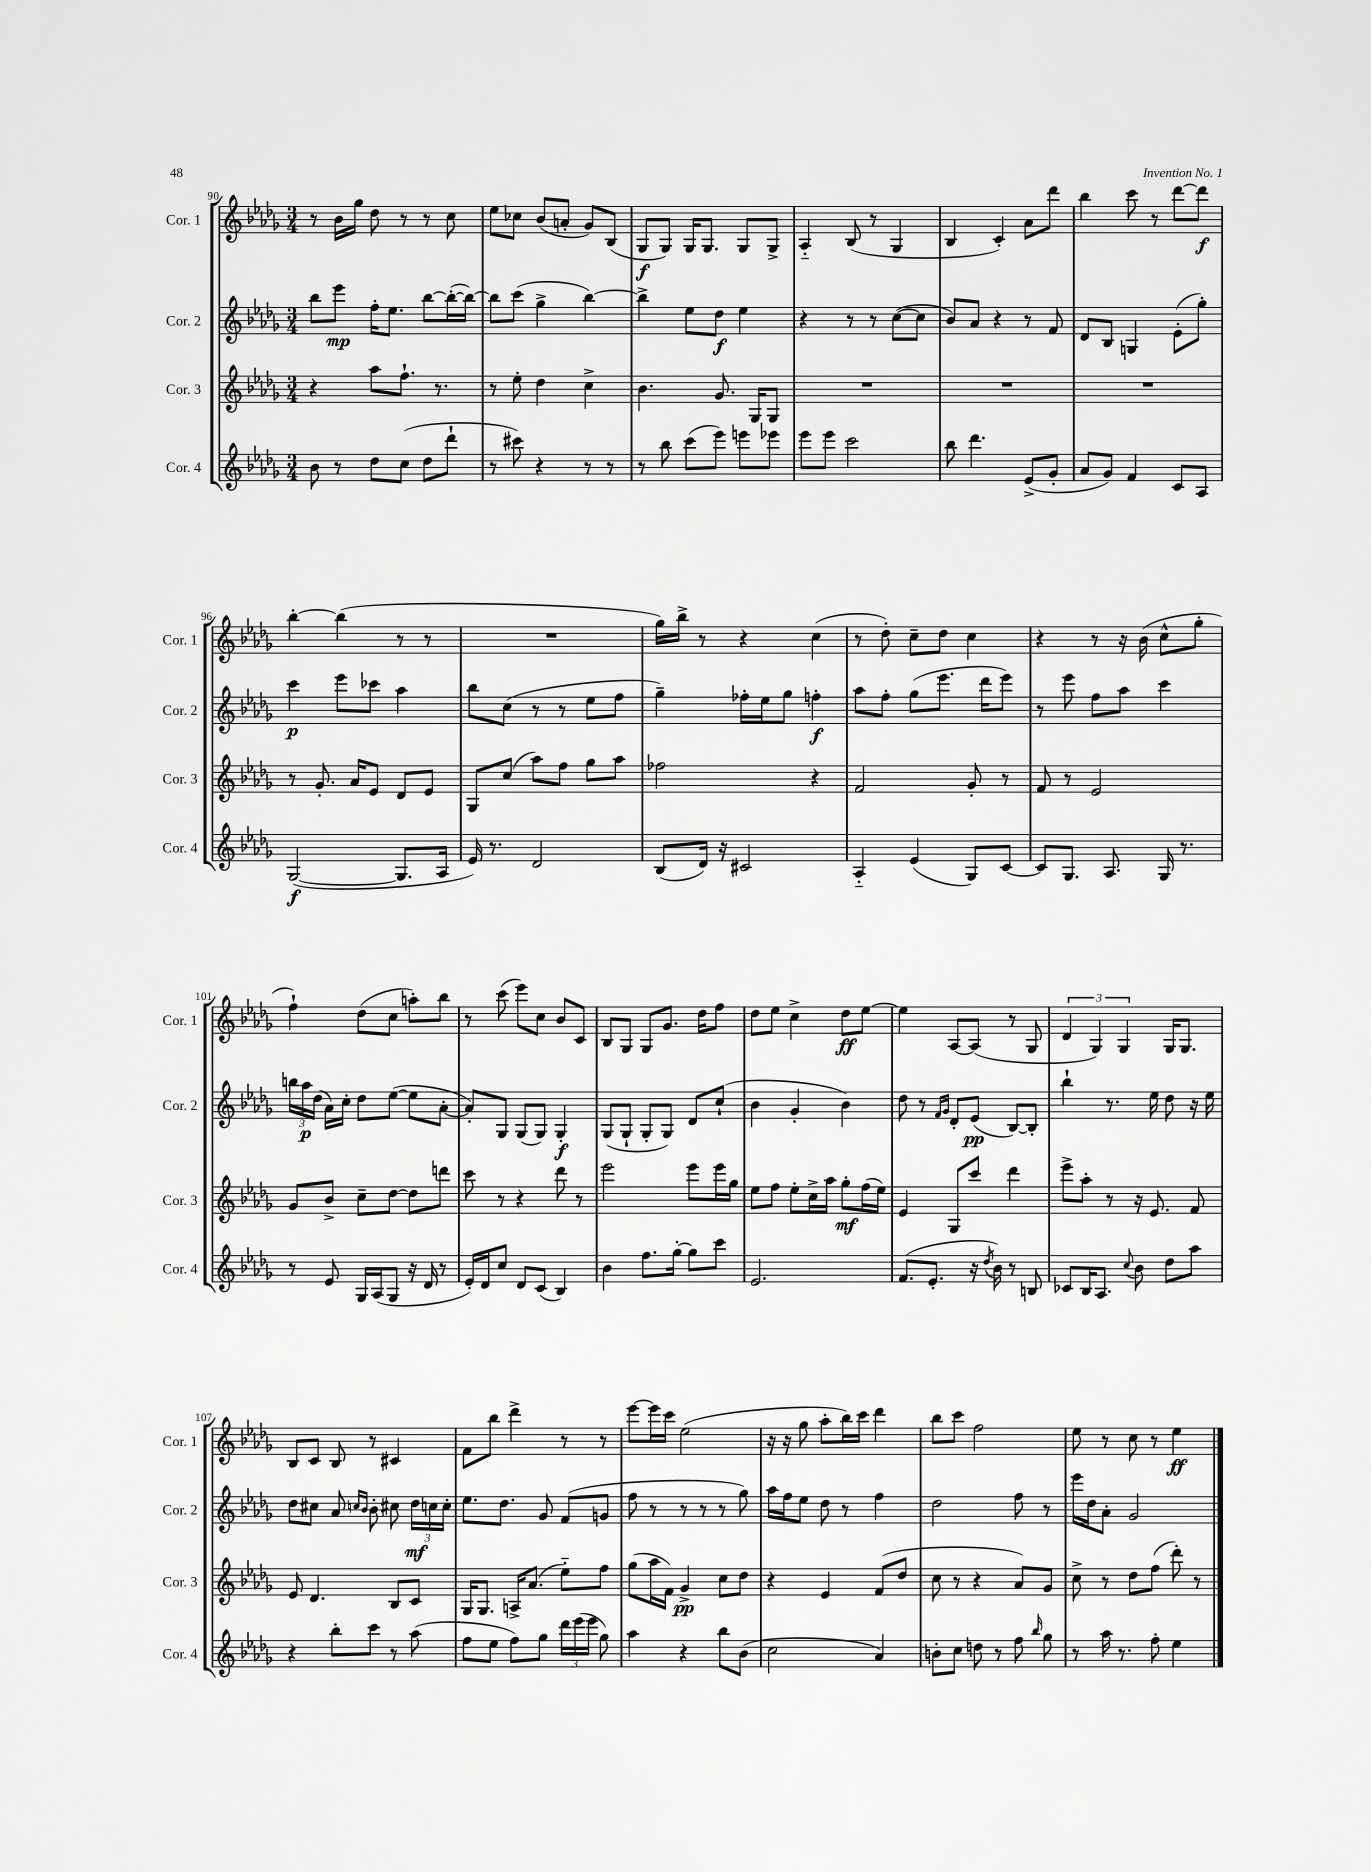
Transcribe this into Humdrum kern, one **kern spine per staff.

**kern	**dynam	**kern	**dynam	**kern	**dynam	**kern	**dynam
*part4	*part4	*part3	*part3	*part2	*part2	*part1	*part1
*staff4	*staff4	*staff3	*staff3	*staff2	*staff2	*staff1	*staff1
*I"Cor. 4	*	*I"Cor. 3	*	*I"Cor. 2	*	*I"Cor. 1	*
*I'Cor. 4	*	*I'Cor. 3	*	*I'Cor. 2	*	*I'Cor. 1	*
*clefG2	*	*clefG2	*	*clefG2	*	*clefG2	*
*k[b-e-a-d-g-]	*	*k[b-e-a-d-g-]	*	*k[b-e-a-d-g-]	*	*k[b-e-a-d-g-]	*
*M3/4	*	*M3/4	*	*M3/4	*	*M3/4	*
=90	=90	=90	=90	=90	=90	=90	=90
8b-\	.	4r	.	8bb-\L	.	8r	.
8r	.	.	.	8eee-\J	mp	16b-\LL	.
.	.	.	.	.	.	16gg-\JJ	.
8dd-\L	.	8aa-\L	.	16ff'\KL	.	8dd-\	.
.	.	.	.	8.ee-\J	.	.	.
(8cc\J	.	8.ff`\J	.	.	.	8r	.
8dd-\L	.	.	.	[8bb-\L	.	8r	.
.	.	8.r	.	.	.	.	.
8ddd-`\J	.	.	.	(16bb-'\L_	.	8cc\	.
.	.	.	.	16bb-\JJ_)	.	.	.
=91	=91	=91	=91	=91	=91	=91	=91
8r	.	8r	.	8bb-\L]	.	8ee-\L	.
8ccc#X\)	.	8ee-'\	.	(8ccc\J	.	8cc-X\J	.
4r	.	4dd-\	.	4gg-^\	.	(8b-/L	.
.	.	.	.	.	.	8an'/J	.
8r	.	4cc^\	.	[4bb-\)	.	8g-/L)	.
8r	.	.	.	.	.	(8B-/J	.
=92	=92	=92	=92	=92	=92	=92	=92
8r	.	4.b-\	.	4bb-^\]	.	8G-/L	f
8bb-\	.	.	.	.	.	8G-/J)	.
(8ccc\L	.	.	.	8ee-\L	.	16G-/KL	.
.	.	.	.	.	.	8.G-/J	.
8eee-\J)	.	8.g-/	.	8dd-\J	f	.	.
8eeen\L	.	.	.	4ee-\	.	8G-/L	.
.	.	16G-/KL	.	.	.	.	.
8eee-X\J	.	8G-/J	.	.	.	8G-^/J	.
=93	=93	=93	=93	=93	=93	=93	=93
8eee-\L	.	2.r	.	4r	.	4A-/	.
8eee-\J	.	.	.	.	.	.	.
2ccc\	.	.	.	8r	.	(8B-/	.
.	.	.	.	8r	.	8r	.
.	.	.	.	([8cc\L	.	4G-/	.
.	.	.	.	8cc\J]	.	.	.
=94	=94	=94	=94	=94	=94	=94	=94
8bb-\	.	2.r	.	8b-/L)	.	4B-/	.
4.ddd-\	.	.	.	8a-/J	.	.	.
.	.	.	.	4r	.	4c'/)	.
(8e-^/L	.	.	.	8r	.	8a-\L	.
8g-'/J	.	.	.	8f/	.	8ddd-\J	.
=95	=95	=95	=95	=95	=95	=95	=95
8a-/L	.	2.r	.	8d-/L	.	4bb-\	.
8g-/J)	.	.	.	8B-/J	.	.	.
4f/	.	.	.	4Gn/	.	8ccc\	.
.	.	.	.	.	.	8r	.
8c/L	.	.	.	(8e-'\L	.	[8ddd-\L	.
8A-/J	.	.	.	8gg-'\J)	.	8ddd-\J]	f
!!LO:LB:g=z
=96	=96	=96	=96	=96	=96	=96	=96
([2G-/	f	8r	.	4ccc\	p	[4bb-'\	.
.	.	8.g-'/	.	.	.	.	.
.	.	.	.	8eee-\L	.	(4bb-\]	.
.	.	16a-/KL	.	.	.	.	.
.	.	8e-/J	.	8ccc-X\J	.	.	.
8.G-/L]	.	8d-/L	.	4aa-\	.	8r	.
.	.	8e-/J	.	.	.	8r	.
16A-/Jk	.	.	.	.	.	.	.
=97	=97	=97	=97	=97	=97	=97	=97
16e-/)	.	8G-/L	.	8bb-\L	.	2.r	.
8.r	.	.	.	.	.	.	.
.	.	(8cc/J	.	(8cc\J	.	.	.
2d-/	.	8aa-\L)	.	8r	.	.	.
.	.	8ff\J	.	8r	.	.	.
.	.	8gg-\L	.	8ee-\L	.	.	.
.	.	8aa-\J	.	8ff\J	.	.	.
=98	=98	=98	=98	=98	=98	=98	=98
(8B-/L	.	2ff-X\	.	4gg-~\)	.	16gg-\LL)	.
.	.	.	.	.	.	16bb-^\JJ	.
16d-/Jk)	.	.	.	.	.	8r	.
16r	.	.	.	.	.	.	.
2c#X/	.	.	.	16ff-X'\LL	.	4r	.
.	.	.	.	16ee-\J	.	.	.
.	.	.	.	8gg-\J	.	.	.
.	.	4r	.	4ffn'\	f	(4cc\	.
=99	=99	=99	=99	=99	=99	=99	=99
4A-/	.	2f/	.	8aa-\L	.	8r	.
.	.	.	.	8ff'\J	.	8dd-'\)	.
(4e-/	.	.	.	(8gg-\L	.	8cc~\L	.
.	.	.	.	8.eee-\J	.	8dd-\J	.
8G-/L)	.	8g-'/	.	.	.	4cc\	.
.	.	.	.	16ddd-\KL	.	.	.
[8c/J	.	8r	.	8eee-\J)	.	.	.
=100	=100	=100	=100	=100	=100	=100	=100
8c/L]	.	8f/	.	8r	.	4r	.
8.G-/J	.	8r	.	8eee-\	.	.	.
.	.	2e-/	.	8ff\L	.	8r	.
8.A-/	.	.	.	.	.	.	.
.	.	.	.	8aa-\J	.	16r	.
.	.	.	.	.	.	(16b-\	.
16G-/	.	.	.	4ccc\	.	8cc^^\L	.
8.r	.	.	.	.	.	.	.
.	.	.	.	.	.	8gg-'\J	.
!!LO:LB:g=z
=101	=101	=101	=101	=101	=101	=101	=101
8r	.	8g-/L	.	24bbn\LL	.	4ff`\)	.
.	.	.	.	24aa-\	p	.	.
.	.	.	.	(24dd-\JJ	.	.	.
8e-/	.	8b-^/J	.	16a-\LL)	.	.	.
.	.	.	.	16cc'\JJ	.	.	.
16G-/LL	.	8cc~\L	.	8dd-\L	.	(8dd-\L	.
(16A-/J	.	.	.	.	.	.	.
8G-/J	.	[8dd-\J	.	([8ee-\J	.	8cc\J	.
16r	.	8dd-\L]	.	8ee-\L]	.	8aan'\L)	.
16d-/	.	.	.	.	.	.	.
8r	.	8dddn\J	.	[8a-'\J	.	8bb-\J	.
=102	=102	=102	=102	=102	=102	=102	=102
16e-'/LL)	.	8ccc\	.	8a-'/L])	.	8r	.
16d-/J	.	.	.	.	.	.	.
8cc/J	.	8r	.	8G-/J	.	(8ccc\	.
8d-/L	.	4r	.	(8G-/L	.	8eee-\L)	.
(8c/J	.	.	.	8G-/J)	.	8cc\J	.
4B-/)	.	8ddd-\	.	4G-'/	f	8b-/L	.
.	.	8r	.	.	.	8c/J	.
=103	=103	=103	=103	=103	=103	=103	=103
4b-\	.	2eee-\	.	(8G-/L	.	8B-/L	.
.	.	.	.	8G-`/J	.	8G-/J	.
8.ff\L	.	.	.	8G-'/L	.	8G-/L	.
.	.	.	.	8G-/J)	.	8.g-/J	.
[16gg-'\Jk	.	.	.	.	.	.	.
8gg-\L]	.	8eee-\L	.	8d-/L	.	.	.
.	.	.	.	.	.	16dd-\KL	.
8ccc\J	.	16eee-\L	.	(8cc`/J	.	8ff\J	.
.	.	16gg-\JJ	.	.	.	.	.
=104	=104	=104	=104	=104	=104	=104	=104
2.e-/	.	8ee-\L	.	4b-\	.	8dd-\L	.
.	.	8ff\J	.	.	.	8ee-\J	.
.	.	8ee-'\L	.	4g-'/	.	4cc^\	.
.	.	16cc^\L	.	.	.	.	.
.	.	16aa-\JJ	.	.	.	.	.
.	.	8gg-'\L	mf	4b-\)	.	8dd-\L	ff
.	.	(16ff\L	.	.	.	[8ee-\J	.
.	.	16ee-\JJ)	.	.	.	.	.
=105	=105	=105	=105	=105	=105	=105	=105
(8.f/L	.	4e-/	.	8dd-\	.	4ee-\]	.
.	.	.	.	8r	.	.	.
8.e-'/J	.	.	.	.	.	.	.
.	.	.	.	16qqf/LL	.	.	.
.	.	.	.	16qqg-/JJ	.	.	.
.	.	8G-/L	.	8d-'/L	.	[8A-/L	.
16r	.	8ccc/J	.	(8e-/J	pp	(8A-/J]	.
8qdd-/	.	.	.	.	.	.	.
16b-\)	.	.	.	.	.	.	.
8r	.	4ddd-\	.	[8B-/L)	.	8r	.
8Bn/	.	.	.	8B-'/J]	.	8G-/	.
=106	=106	=106	=106	=106	=106	=106	=106
8c-X/L	.	8eee-^\L	.	4bb-`\	.	6d-/	.
16B-/K	.	8aa-'\J	.	.	.	.	.
.	.	.	.	.	.	6G-/)	.
8.A-/J	.	.	.	.	.	.	.
.	.	8r	.	8.r	.	.	.
.	.	.	.	.	.	6G-/	.
8qqcc/	.	.	.	.	.	.	.
8b-\	.	16r	.	.	.	.	.
.	.	8.e-/	.	16ee-\	.	.	.
8dd-\L	.	.	.	8dd-\	.	16G-/KL	.
.	.	.	.	.	.	8.G-/J	.
8aa-\J	.	8f/	.	16r	.	.	.
.	.	.	.	16ee-\	.	.	.
!!LO:LB:g=z
=107	=107	=107	=107	=107	=107	=107	=107
4r	.	8e-/	.	8dd-\L	.	8B-/L	.
.	.	4.d-/	.	8cc#X\J	.	8c/J	.
8bb-'\L	.	.	.	8a-/	.	8B-/	.
.	.	.	.	16qqccn/LL	.	.	.
.	.	.	.	16qqb-/JJ	.	.	.
8ccc\J	.	.	.	8b-'\	.	8r	.
8r	.	8B-/L	.	8cc#X\	.	4c#X/	.
(8aa-\	.	8c/J	.	24dd-\LL	mf	.	.
.	.	.	.	24ccn\	.	.	.
.	.	.	.	24cc'\JJ	.	.	.
=108	=108	=108	=108	=108	=108	=108	=108
8ff\L	.	16G-/KL	.	8.ee-\L	.	8f\L	.
.	.	8.G-/J	.	.	.	.	.
8ee-\J	.	.	.	.	.	8bb-\J	.
.	.	.	.	8.dd-\J	.	.	.
8ff\L)	.	16An^/KL	.	.	.	4ddd-^\	.
.	.	(8.a-/J	.	.	.	.	.
8gg-\J	.	.	.	8g-/	.	.	.
24ddd-\LL	.	8ee-\L)	.	(8f/L	.	8r	.
(24eee-\	.	.	.	.	.	.	.
24eee-\JJ	.	.	.	.	.	.	.
8gg-\)	.	8ff\J	.	8gn/J	.	8r	.
=109	=109	=109	=109	=109	=109	=109	=109
4aa-\	.	(8gg-\L	.	8ff\	.	[8eee-\L	.
.	.	16aa-\L	.	8r	.	16eee-\L]	.
.	.	16f\JJ)	.	.	.	16ccc\JJ	.
4r	.	4g-^/	pp	8r	.	(2ee-\	.
.	.	.	.	8r	.	.	.
8bb-\L	.	8cc\L	.	8r	.	.	.
(8b-\J	.	8dd-\J	.	8gg-\)	.	.	.
=110	=110	=110	=110	=110	=110	=110	=110
2cc\	.	4r	.	16aa-\LL	.	16r	.
.	.	.	.	16ff\J	.	16r	.
.	.	.	.	8ee-\J	.	8gg-\	.
.	.	4e-/	.	8dd-\	.	8aa-'\L	.
.	.	.	.	8r	.	16bb-\L)	.
.	.	.	.	.	.	16ccc\JJ	.
4a-/)	.	(8f/L	.	4ff\	.	4ddd-\	.
.	.	8dd-/J	.	.	.	.	.
=111	=111	=111	=111	=111	=111	=111	=111
8bn'\L	.	8cc\	.	2dd-\	.	8bb-\L	.
8cc\J	.	8r	.	.	.	8ccc\J	.
8ddn\	.	4r	.	.	.	2ff\	.
8r	.	.	.	.	.	.	.
8ff\	.	8a-/L)	.	8ff\	.	.	.
16qqbb-/	.	.	.	.	.	.	.
8gg-\	.	8g-/J	.	8r	.	.	.
=112	=112	=112	=112	=112	=112	=112	=112
8r	.	8cc^\	.	16eee-\LL	.	8ee-\	.
.	.	.	.	16dd-\J	.	.	.
16aa-\	.	8r	.	8a-'\J	.	8r	.
8.r	.	.	.	.	.	.	.
.	.	8dd-\L	.	2g-/	.	8cc\	.
8ff'\	.	(8ff\J	.	.	.	8r	.
4ee-\	.	8ddd-'\)	.	.	.	4ee-\	ff
.	.	8r	.	.	.	.	.
==	==	==	==	==	==	==	==
*-	*-	*-	*-	*-	*-	*-	*-
